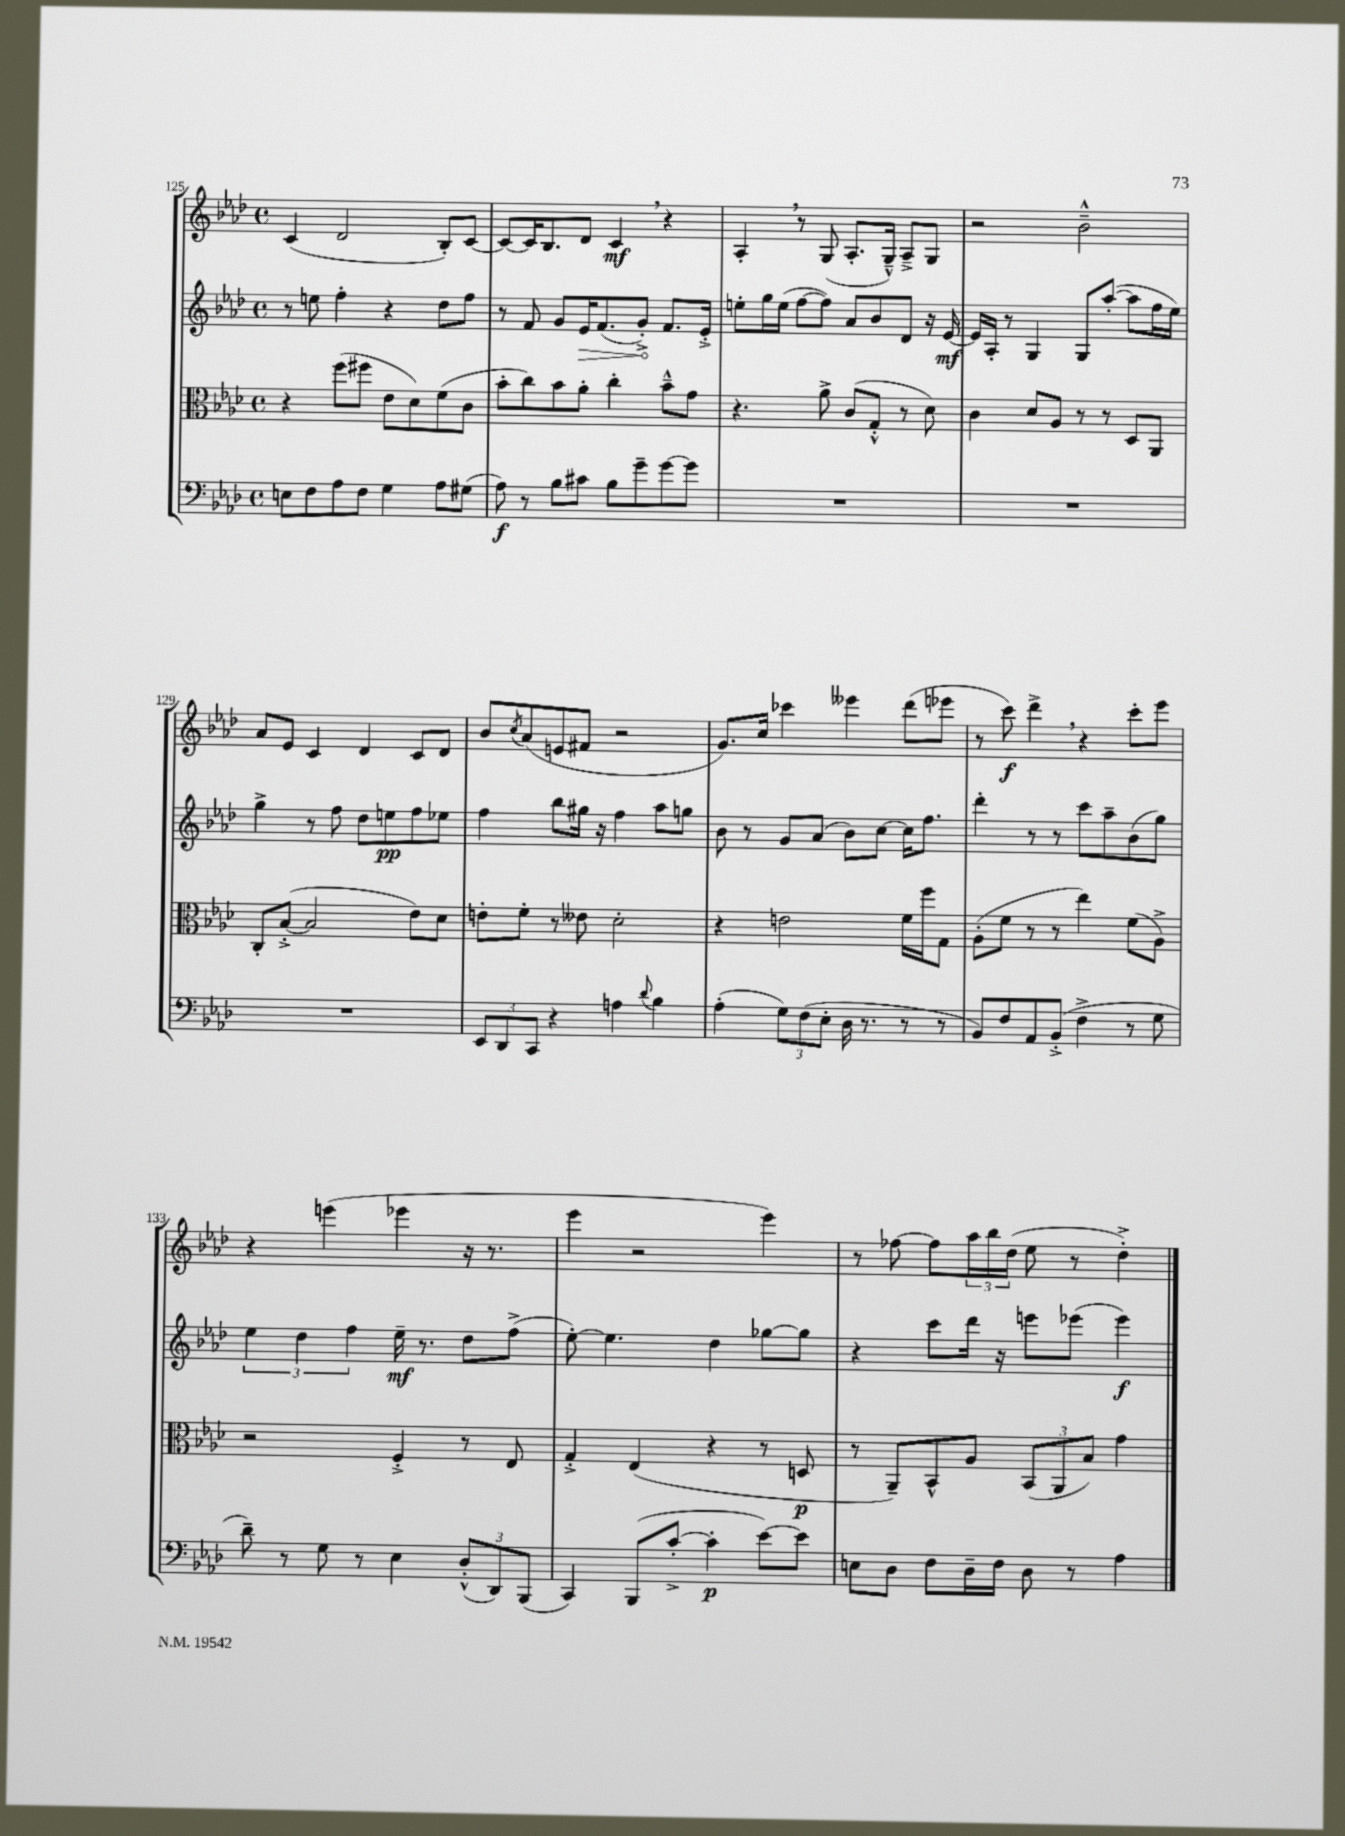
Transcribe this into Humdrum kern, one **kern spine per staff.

**kern	**dynam	**kern	**dynam	**kern	**dynam	**kern	**dynam
*part4	*part4	*part3	*part3	*part2	*part2	*part1	*part1
*staff4	*staff4	*staff3	*staff3	*staff2	*staff2	*staff1	*staff1
*clefF4	*	*clefC3	*	*clefG2	*	*clefG2	*
*k[b-e-a-d-]	*	*k[b-e-a-d-]	*	*k[b-e-a-d-]	*	*k[b-e-a-d-]	*
*M4/4	*	*M4/4	*	*M4/4	*	*M4/4	*
*met(c)	*	*met(c)	*	*met(c)	*	*met(c)	*
=125	=125	=125	=125	=125	=125	=125	=125
8En\L	.	4r	.	8r	.	(4c/	.
8F\	.	.	.	8een\	.	.	.
8A-\	.	(8ff\L	.	4ff'\	.	2d-/	.
8F\J	.	8ff#X\J	.	.	.	.	.
4G\	.	8e-\L	.	4r	.	.	.
.	.	8d-\)	.	.	.	.	.
8A-\L	.	(8f\	.	8dd-\L	.	8B-'/L)	.
(8G#X\J	.	8c\J	.	8ff\J	.	[8c/J	.
=126	=126	=126	=126	=126	=126	=126	=126
8A-\)	f	8b-'\L	.	8r	.	8c/L_	.
8r	.	8cc\)	.	8f/	.	16c/K]	.
.	.	.	.	.	.	8.B-/	.
8B-\L	.	8b-\	.	8g/L	.	.	.
!	!	!	!	!	!LO:HP:b	!	!
8c#X\J	.	8a-'\J	.	16e-/K	>	8d-/J	.
.	.	.	.	(8.f/	.	.	.
8B-\L	.	4cc'\	.	.	.	4c,/	mf
8g~\	.	.	.	8g'^/J)	.	.	.
[8g\	.	8b-~^^\L	.	8.f/L	]	4r	.
8g\J]	.	8g\J	.	.	.	.	.
.	.	.	.	16e-'^/Jk	.	.	.
=127	=127	=127	=127	=127	=127	=127	=127
1r	.	4.r	.	8een'\L	.	4A-',/	.
.	.	.	.	16gg\L	.	.	.
.	.	.	.	(16ee\JJ	.	.	.
.	.	.	.	[8ff\L	.	8r	.
.	.	8a-^\	.	8ff\J])	.	(8G/	.
.	.	(8c/L	.	8a-/L	.	8.A-'/L	.
.	.	8G'^^/J	.	8b-/	.	.	.
.	.	.	.	.	.	16G~^^/Jk)	.
.	.	8r	.	8d-/J	.	8A-~^/L	.
.	.	8d-\)	.	16r	.	8G/J	.
.	.	.	.	[16e-/	mf	.	.
=128	=128	=128	=128	=128	=128	=128	=128
1r	.	4c\	.	16e-/LL]	.	2r	.
.	.	.	.	16A-'/JJ	.	.	.
.	.	.	.	8r	.	.	.
.	.	8d-/L	.	4G/	.	.	.
.	.	8A-/J	.	.	.	.	.
.	.	8r	.	8G/L	.	2b-~^^\	.
.	.	8r	.	([8aa-'/J	.	.	.
.	.	8D-/L	.	8aa-\L]	.	.	.
.	.	8AA-/J	.	16ff\L	.	.	.
.	.	.	.	16ee-\JJ)	.	.	.
!!LO:LB:g=z
=129	=129	=129	=129	=129	=129	=129	=129
1r	.	8C'/L	.	4gg^\	.	8a-/L	.
.	.	([8B-'^/J	.	.	.	8e-/J	.
.	.	2B-/]	.	8r	.	4c/	.
.	.	.	.	8ff\	.	.	.
.	.	.	.	8dd-\L	.	4d-/	.
.	.	.	.	8een\	pp	.	.
.	.	8e-\L)	.	8ff\	.	8c/L	.
.	.	8d-\J	.	8ee-X\J	.	8d-/J	.
=130	=130	=130	=130	=130	=130	=130	=130
12EE-/L	.	8en'\L	.	4ff\	.	8b-/L	.
12DD-/	.	.	.	.	.	.	.
.	.	.	.	.	.	8qcc/	.
.	.	8f'\J	.	.	.	(8a-/	.
12CC/J	.	.	.	.	.	.	.
4r	.	8r	.	8bb-\L	.	8en/	.
.	.	8e--X\	.	16gg#X\Jk	.	8f#X/J	.
.	.	.	.	16r	.	.	.
4An\	.	2d-'\	.	4ff\	.	2r	.
8qqd-/	.	.	.	.	.	.	.
4B-\	.	.	.	8aa-\L	.	.	.
.	.	.	.	8ggn\J	.	.	.
=131	=131	=131	=131	=131	=131	=131	=131
(4A-'\	.	4r	.	8b-\	.	8.g/L)	.
.	.	.	.	8r	.	.	.
.	.	.	.	.	.	16cc/Jk	.
12G\L)	.	2en\	.	8g/L	.	4ccc-X\	.
(12F\	.	.	.	.	.	.	.
.	.	.	.	(8a-/J	.	.	.
12E-'\J	.	.	.	.	.	.	.
16D-\	.	.	.	8b-\L)	.	4eee--X\	.
8.r	.	.	.	.	.	.	.
.	.	.	.	[8cc\J	.	.	.
8r	.	16f\LL	.	16cc\KL]	.	(8ddd-\L	.
.	.	16ff\J	.	8.ff\J	.	.	.
8r	.	8G\J	.	.	.	8eee-X\J	.
=132	=132	=132	=132	=132	=132	=132	=132
8BB-/L)	.	(8A-'\L	.	4ddd-'\	.	8r	.
8F/	.	8f\J	.	.	.	8ccc\)	f
8AA-/	.	8r	.	8r	.	4ddd-^,\	.
(8BB-'^/J	.	8r	.	8r	.	.	.
4F^\	.	4ee-\)	.	8ccc\L	.	4r	.
.	.	.	.	8aa-~\	.	.	.
8r	.	(8f\L	.	(8b-\	.	8ccc'\L	.
8G\	.	8A-^\J)	.	8gg\J)	.	8eee-\J	.
!!LO:LB:g=z
=133	=133	=133	=133	=133	=133	=133	=133
8d-~\)	.	2r	.	6ee-\	.	4r	.
8r	.	.	.	.	.	.	.
.	.	.	.	6dd-\	.	.	.
8G\	.	.	.	.	.	(4eeen\	.
.	.	.	.	6ff\	.	.	.
8r	.	.	.	.	.	.	.
4E-\	.	4F'^/	.	16ee-~\	mf	4eee-X\	.
.	.	.	.	8.r	.	.	.
(12D-'^^/L	.	8r	.	8dd-\L	.	16r	.
.	.	.	.	.	.	8.r	.
12DD-/)	.	.	.	.	.	.	.
.	.	8E-/	.	(8ff^\J	.	.	.
(12BBB-/J	.	.	.	.	.	.	.
=134	=134	=134	=134	=134	=134	=134	=134
4CC/)	.	4G'^/	.	[8ee-'\)	.	4eee-\	.
.	.	.	.	4.ee-\]	.	.	.
(8BBB-/L	.	(4E-/	.	.	.	2r	.
[8c'^/J	.	.	.	.	.	.	.
4c'\]	p	4r	.	4dd-\	.	.	.
[8e-\L)	.	8r	.	[8gg-X\L	.	4eee-\)	.
8e-\J]	.	8Dn/	p	8gg-\J]	.	.	.
=135	=135	=135	=135	=135	=135	=135	=135
8En\L	.	8r	.	4r	.	8r	.
8D-\J	.	8AA-~/L)	.	.	.	[8ff-X\	.
8F\L	.	8BB-^^/	.	8ccc\L	.	8ff-\L]	.
16D-~\L	.	8A-/J	.	16ddd-\Jk	.	24aa-\L	.
.	.	.	.	.	.	24bb-\	.
16F\JJ	.	.	.	16r	.	.	.
.	.	.	.	.	.	(24dd-\JJ	.
8D-\	.	(12BB-/L	.	8eeen\L	.	8ee-\	.
.	.	12AA-/	.	.	.	.	.
8r	.	.	.	(8eee-X\J	.	8r	.
.	.	12B-/J)	.	.	.	.	.
4A-\	.	4g\	.	4eee-\)	f	4dd-'^\)	.
==	==	==	==	==	==	==	==
*-	*-	*-	*-	*-	*-	*-	*-
